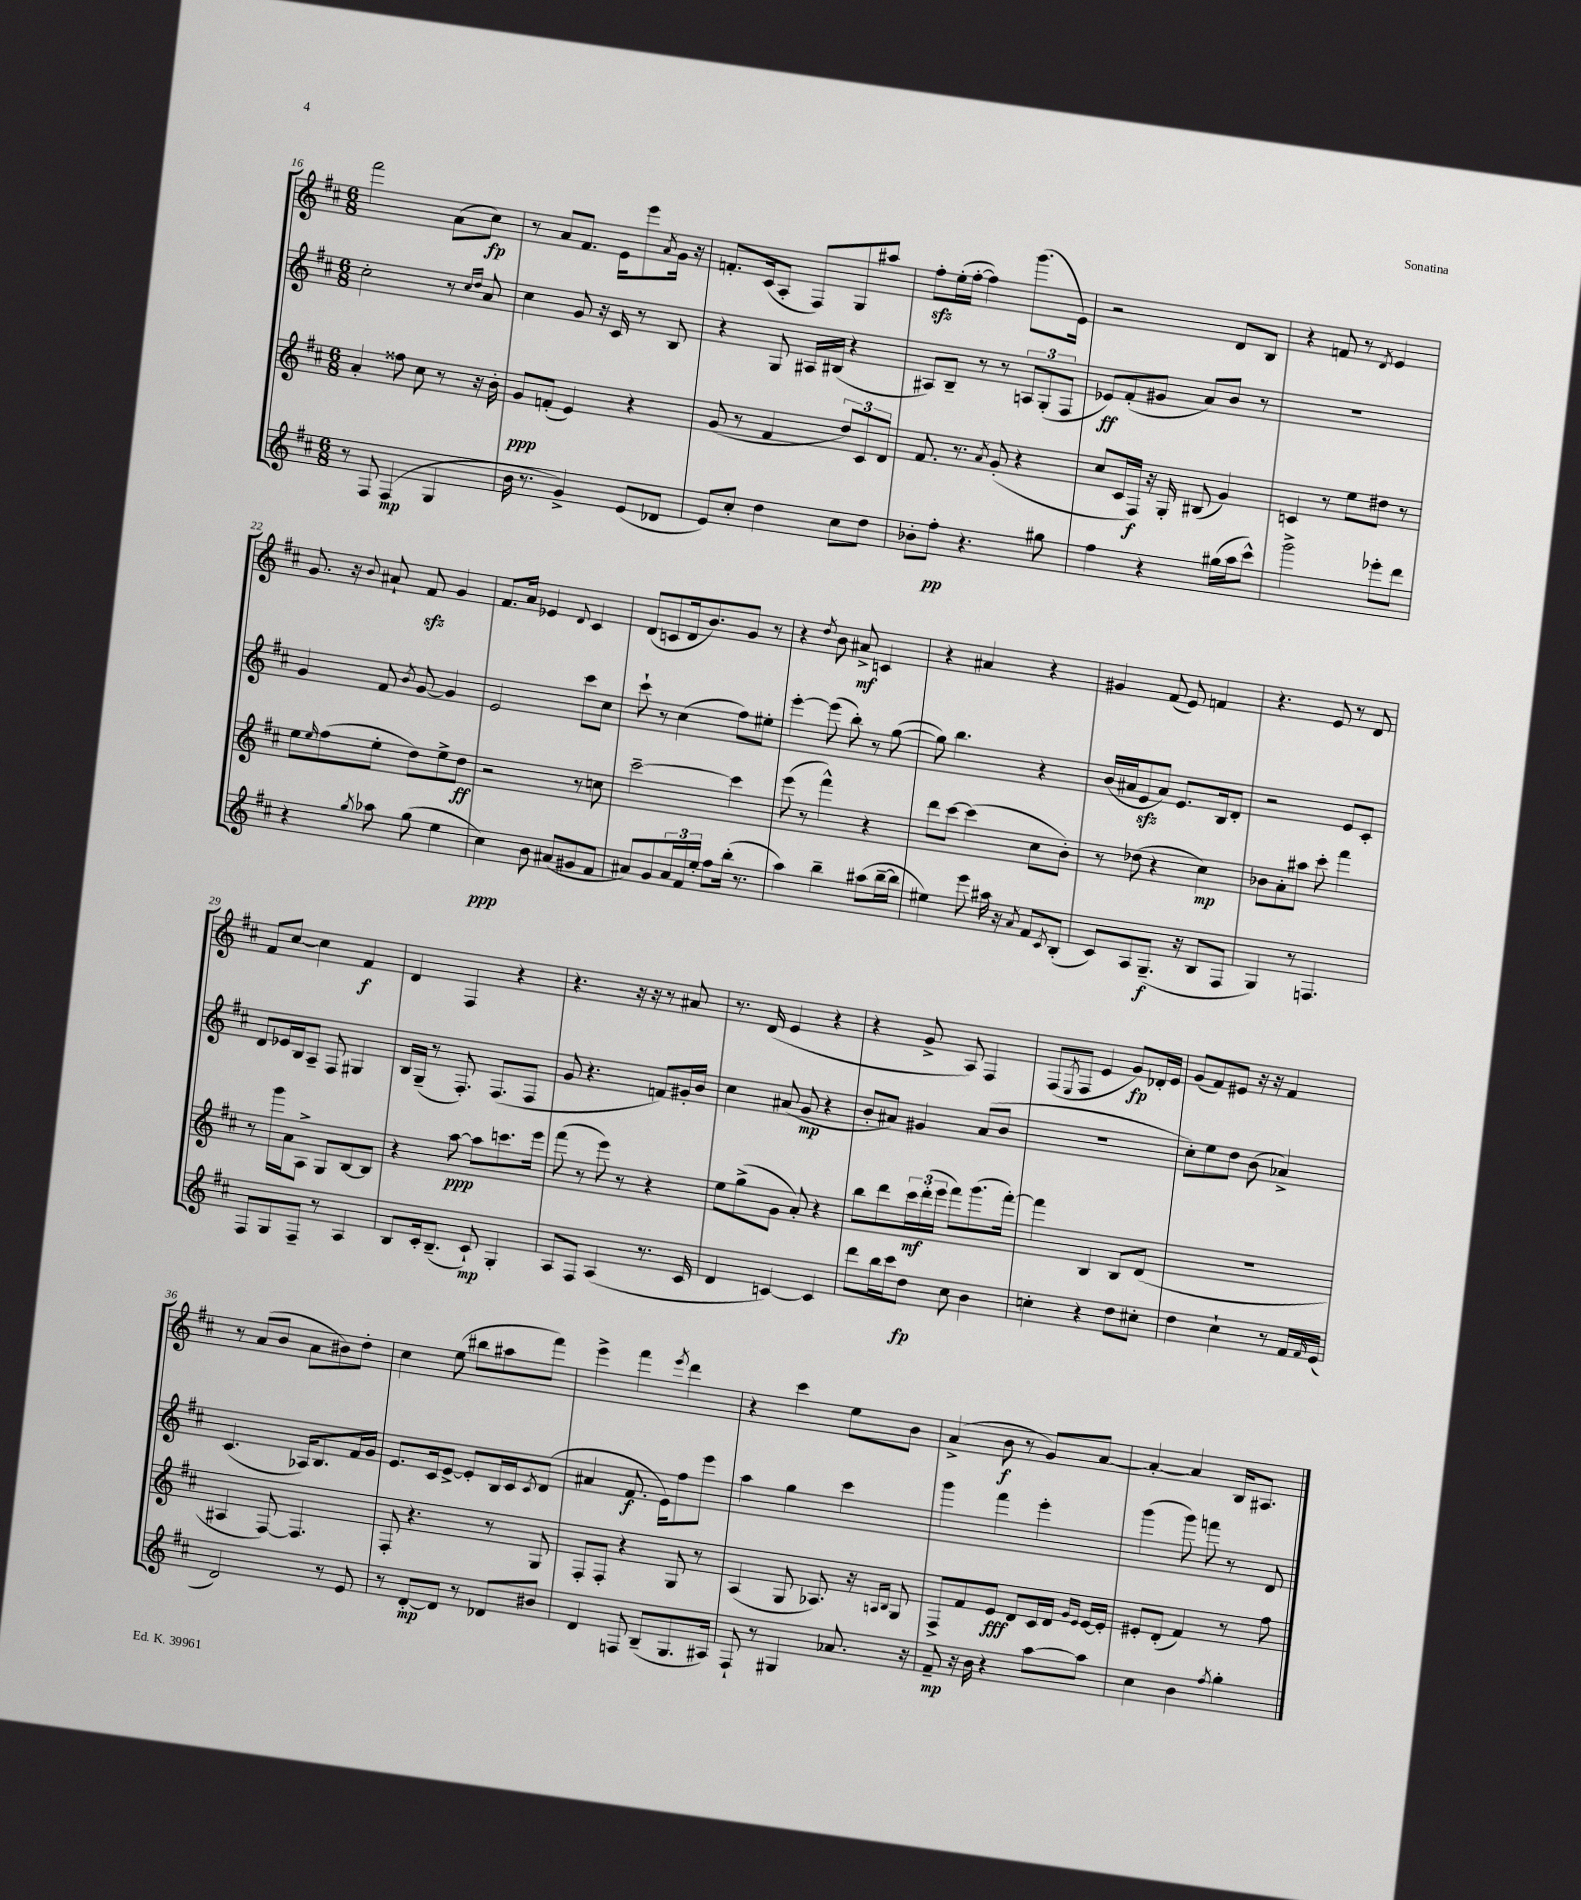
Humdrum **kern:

**kern	**kern	**kern	**kern
*staff4	*staff3	*staff2	*staff1
*clefG2	*clefG2	*clefG2	*clefG2
*k[f#c#]	*k[f#c#]	*k[f#c#]	*k[f#c#]
*M6/8	*M6/8	*M6/8	*M6/8
8r	4a'	2cc#'	2fff#
8F#	.	.	.
(4F#	8ff##	.	.
.	8cc#	.	.
4G	8r	8r	(8a
.	.	16qqcc#	.
.	.	16qqdd	.
.	16r	8a	8cc#)
.	16b'	.	.
=	=	=	=
16b	8g	4cc#	8r
8.r	.	.	.
.	(8f'	.	8a
4g^)	4e)	8g	8.f#
.	.	16r	.
.	.	16c#	16e
(8e	4r	8r	8eee
.	.	.	8qa
8d-	.	8B	16g
.	.	.	16r
=	=	=	=
8e)	(8g	4r	8.f'
8cc#'	8r	.	.
.	.	.	(16c#
4dd	4f#	8G	8A'
.	.	16A#	8F#)
.	.	(16B#	.
8cc#	12dd)	4r	8G
.	12c#	.	.
8dd	.	.	8aa#
.	12d	.	.
=	=	=	=
8b-'	8.f#	8A#)	8ff#'
8ff#'	.	8B~	(16ee'
.	8.r	.	[16ff#'
4.r	.	8r	4ff#])
.	8qa	.	.
.	(8g'	8r	.
.	4r	12A	(8.ggg
.	.	(12G'	.
8gg#	.	.	.
.	.	12F#	.
.	.	.	16e)
=	=	=	=
4ff#	8cc#	8e-)	2r
.	16c#	(8f#'	.
.	16F#)	.	.
4r	16r	8g#	.
.	16G'	.	.
.	(8B#	8a)	.
(16gg#	4g)	8b	8d
16aa	.	.	.
8ccc#^^)	.	8r	8B
=	=	=	=
2ggg^	4c	2.r	4r
.	8r	.	8f
.	8ee	.	8r
.	.	.	8qd
8eee-'	8dd#	.	4e
8ddd	8r	.	.
=	=	=	=
4r	8ee	4g	8.g
.	16qqee	.	.
.	(8ff#	.	.
.	.	.	16r
8qgg	.	.	8qqb
8aa-	8ee'	8f#	8a#`
.	.	8qb	.
(8gg	8dd)	[8g	8f#
4ee	8ee^	4g]	4g
.	8dd	.	.
=	=	=	=
4cc#)	2r	2e	8.f#
.	.	.	16a
8b	.	.	4e-
(8a#	.	.	.
.	.	.	8qqd
8g#	8r	8ccc#	4c#
8f#	8cc	8cc#	.
=	=	=	=
8a#)	[2ccc#~	8ccc#`	(8d
8g	.	8r	8c
24a#	.	(4cc#	16d
24f#	.	.	.
.	.	.	8.b)
24ee'	.	.	.
8ff#	.	.	.
(16bb'	4ccc#]	8ff#)	8g
8.r	.	.	.
.	.	8ee#'	8r
=	=	=	=
4aa)	(8eee	[4eee'	4r
.	8r	.	.
.	.	.	8qdd
4bb~	4fff#^^)	(8eee]	8b
.	.	8bb')	8a#^
(8aa#	4r	8r	4c
[16bb~	.	([8gg	.
16bb]	.	.	.
=	=	=	=
4ee#)	8ddd	8gg])	4r
.	[8ccc#	4.bb	.
8eee	(4ccc#]	.	4a#
16aa#	.	.	.
16r	.	.	.
8qa	.	.	.
8f#	8cc#	4r	4r
8qc#	.	.	.
(8B'	8b')	.	.
=	=	=	=
8c#)	8r	(16b	4g#
.	.	16a#	.
8A	(8dd-	8e	.
(8.G~	4r	8a#)	(8f#
.	.	8.e	8e)
16r	.	.	.
8B	4cc#)	.	4f
.	.	16B	.
8F#	.	8d'	.
=	=	=	=
4G)	8b-	2r	4.r
.	8a'	.	.
8r	8aa#	.	.
4.F	8ccc#'	.	8e
.	4fff#	8e	8r
.	.	8c#'	8d
=	=	=	=
8F#	8r	8d	8f#
8G	16ggg	16e-	[8cc#
.	16a	16B	.
8F#~	8A^	8A~	4cc#]
8r	8G	8F#	.
4A	[8B	4G#	4f#
.	8B]	.	.
=	=	=	=
8B	4r	16B	4d
.	.	(16G~	.
16c#'	.	8r	.
(8.B~	.	.	.
.	[8aa	8.F#')	4F#
8c#`)	8aa]	.	.
.	.	(8.F#	.
4G'	8.ccc	.	4r
.	.	8F#	.
.	16eee	.	.
=	=	=	=
8A	(8fff#	8g	4.r
8F#	8r	4.r	.
(4A	8eee)	.	.
.	8r	.	16r
.	.	.	16r
8.r	4r	8f)	8r
.	.	16g#'	8a#
16c#	.	16b	.
=	=	=	=
4d	8ee	4cc#	8.r
.	(8gg^	.	.
.	.	.	(16d
[4c)	8g	(8a#	4e
.	8a')	8g	.
4c]	4r	4r	4r
=	=	=	=
8ddd	8bb	8b'	4r
16bb	8ddd	8a#)	.
16ccc#	.	.	.
8dd	24ccc#	4g#	8g^
.	(24ddd'	.	.
.	24eee	.	.
8cc#	8fff#)	.	8A)
4b	(8.ggg	(8a#	4F#
.	.	8b	.
.	[16fff#')	.	.
=	=	=	=
4cc'	4fff#]	2.r	(8F#
.	.	.	8qE
.	.	.	8F#
4r	4B	.	4e
8dd	8B	.	8g)
8cc#'	(8d	.	16d-'
.	.	.	16e
=	=	=	=
4dd	2.r	8cc#')	(8g
.	.	8ee	8f#)
4cc#`	.	8dd	8e#
.	.	(8b	16r
.	.	.	16r
8r	.	4a-^)	4f#
16f#	.	.	.
16qqf#	.	.	.
(16e	.	.	.
=	=	=	=
2d)	4A#	(4.c#	8r
.	.	.	(8a
.	[8F#)	.	8b
.	4.F#]	16A-)	8a
.	.	8.B	.
8r	.	.	8b#)
8e	.	16f#	8dd'
.	.	16g	.
=	=	=	=
8r	8F#'	8.e	4cc#
[8d'	4.r	.	.
.	.	16c#	.
8d]	.	[8e^	(8ee
8r	.	8e']	8bb#
8d-	8r	16B	8aa#
.	.	16c#	.
.	.	8qc#	.
8b#	8G	(8d	8fff#)
=	=	=	=
4d	8F#'	4a#	4eee^
.	8F#'	.	.
8F	4r	8.f#	4fff#
(8B~	.	.	.
.	.	16e)	.
.	.	.	8qeee
8.G	8G	8ff#	4ddd
.	8r	8eee	.
16A#)	.	.	.
=	=	=	=
8F#`	(4A	4aa	4r
8r	.	.	.
4G#	8G	4gg	4ccc#
.	8.A-)	.	.
8.a-	.	4ccc#	8ee
.	16r	.	.
.	16qqA	.	.
.	16qqB	.	.
.	8G	.	8b
16r	.	.	.
=	=	=	=
8f#~	8F#^	4ggg	(4a^
16r	8f#	.	.
16b	.	.	.
4r	8e	4fff#	8b
.	8d	.	8r
[8aa	16c#	4eee'	8g)
.	16d	.	.
.	16qqg	.	.
.	16qqe	.	.
8aa]	[16e	.	[8a
.	16e']	.	.
=	=	=	=
4cc#	8e#'	(4ggg	4a'_
.	(8d'	.	.
4b	4f#)	8ggg)	4a]
.	.	8fff	.
8qff#	.	.	.
4gg'	8r	8r	16B
.	.	.	8.A#
.	8ff#	8d	.
==	==	==	==
*-	*-	*-	*-
